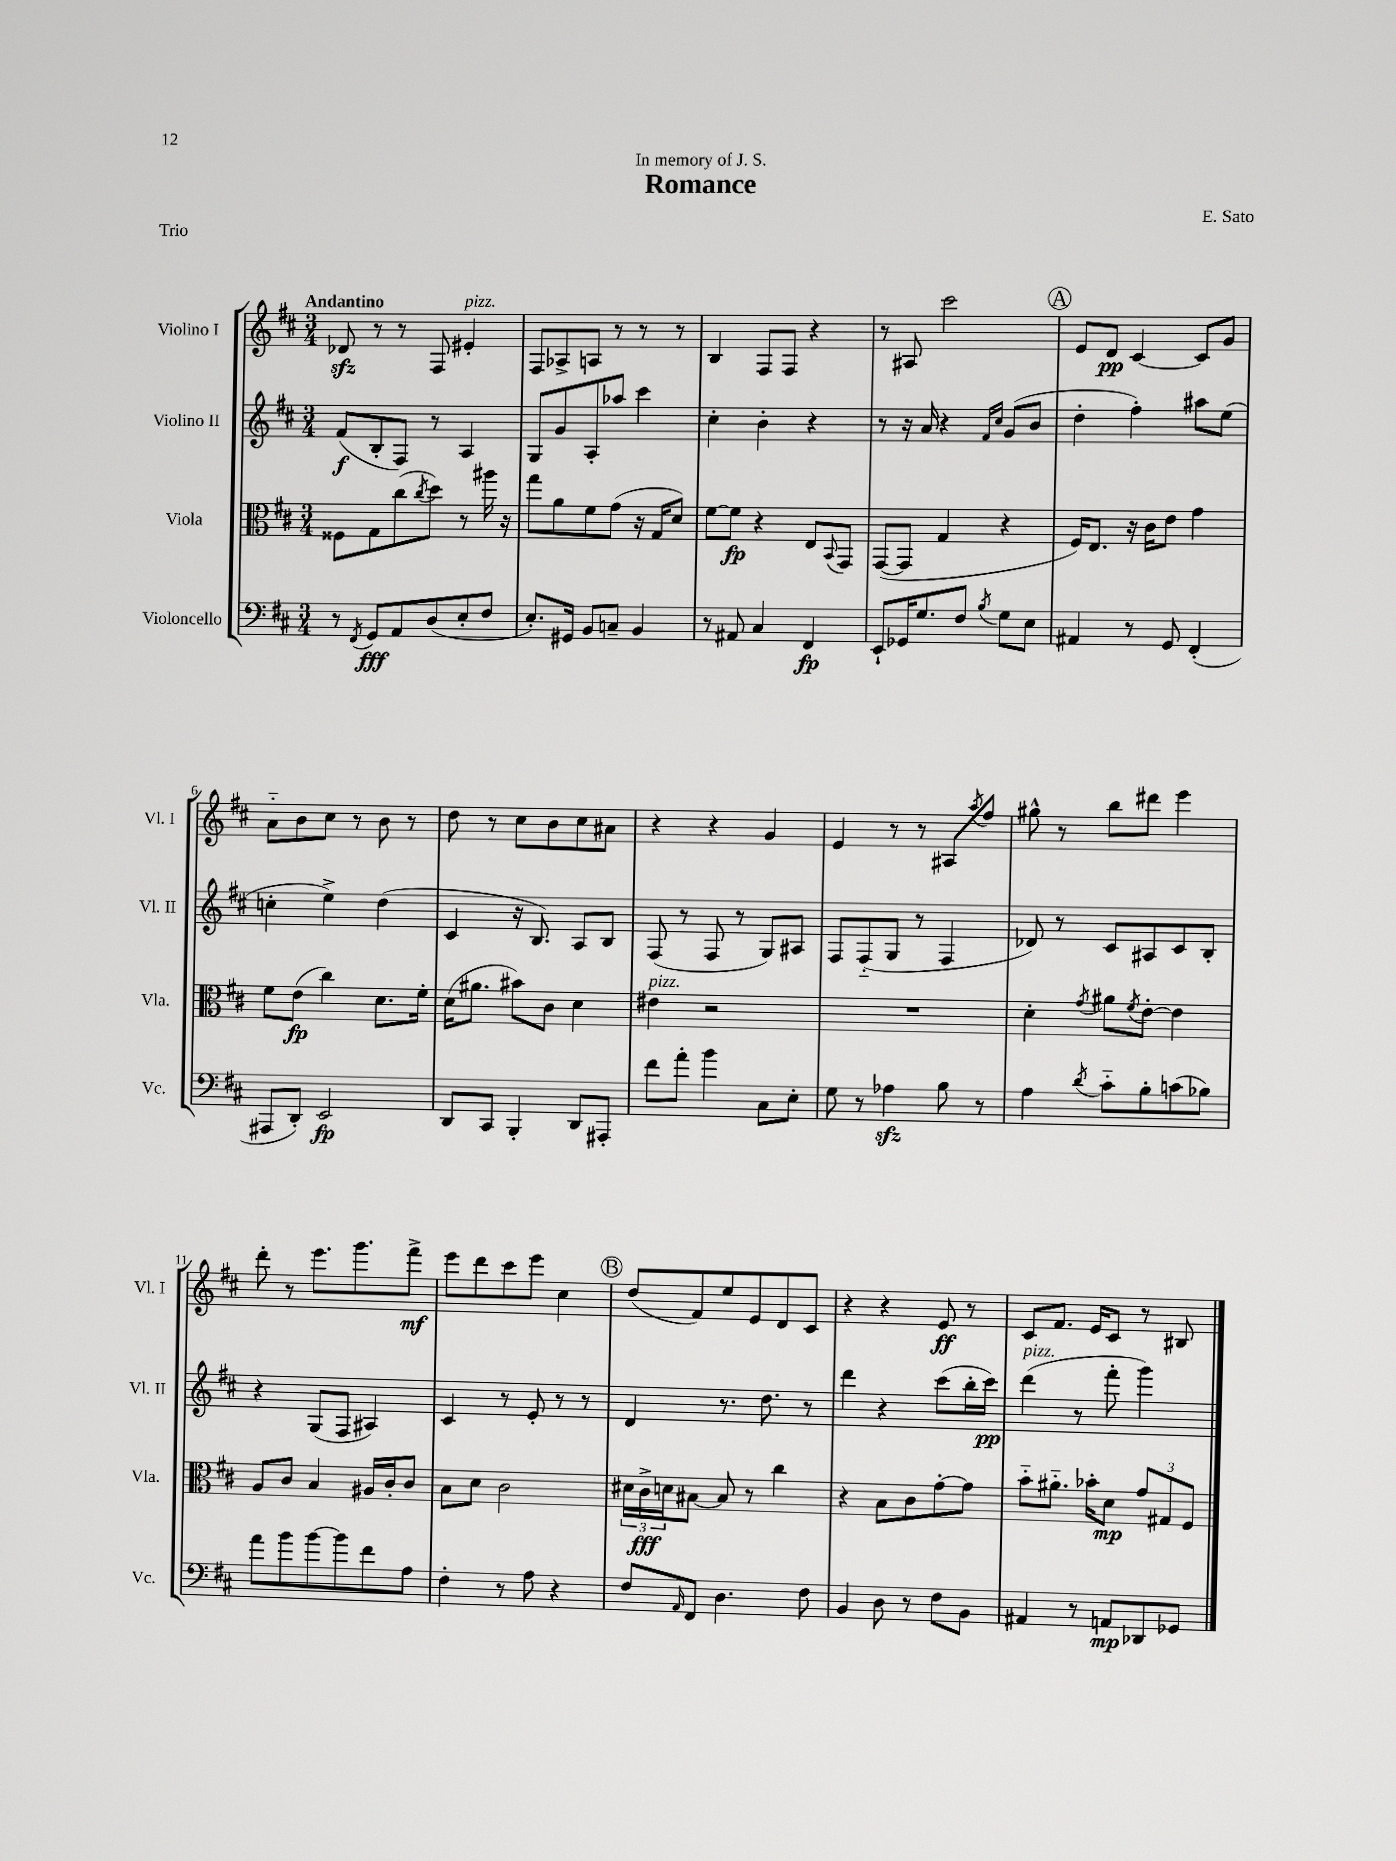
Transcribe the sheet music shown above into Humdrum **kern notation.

**kern	**kern	**kern	**kern
*staff4	*staff3	*staff2	*staff1
*clefF4	*clefC3	*clefG2	*clefG2
*k[f#c#]	*k[f#c#]	*k[f#c#]	*k[f#c#]
*M3/4	*M3/4	*M3/4	*M3/4
8r	8F##	(8f#	8d-
8qFF#	.	.	.
8GG	8G	8B'	8r
8AA	(8cc#	8F#)	8r
.	8qcc#	.	.
(8D	8dd)	8r	8F#
8E'	8r	4A	4e#'
8F#	16aa#	.	.
.	16r	.	.
=	=	=	=
8.E')	8gg	8G	8F#
.	8a	8g	8A-^
16GG#	.	.	.
8BB	8f#	8A'	8A
8C~	(8g	8aa-	8r
4BB	16r	4ccc#	8r
.	16G	.	.
.	8d)	.	8r
=	=	=	=
8r	[8f#	4cc#'	4B
8AA#	8f#]	.	.
4C#	4r	4b'	8F#
.	.	.	8F#
4FF#	8E	4r	4r
.	8qqBB	.	.
.	8GG	.	.
=	=	=	=
8EE`	([8GG	8r	8r
16GG-	8GG]	16r	8A#
8.G	.	16a	.
.	4G	4r	2ccc#
8F#	.	.	.
.	.	16qqf#	.
8qB	.	16qqcc#	.
8G	4r	(8g	.
8E	.	8b	.
=	=	=	=
4AA#	16F#)	4dd'	8e
.	8.E	.	.
.	.	.	8d
8r	16r	4ff#')	[4c#
.	16c#	.	.
8GG	8e	.	.
(4FF#'	4g	8aa#	8c#]
.	.	(8ee	8g
=	=	=	=
8AAA#	8f#	4cc'	8a'~
8DD')	(8e	.	8b
2EE	4cc#)	4ee^)	8cc#
.	.	.	8r
.	8.d	(4dd	8b
.	.	.	8r
.	16f#'	.	.
=	=	=	=
8DD	(16d	4c#	8dd
.	8.a#	.	.
8CC#	.	.	8r
4BBB'	8b#)	16r	8cc#
.	.	8.B)	.
.	8c#	.	8b
8DD	4d	8A	8cc#
8AAA#'	.	8B	8a#
=	=	=	=
8f#	4e#	(8F#	4r
8a'	.	8r	.
4b	2r	8F#	4r
.	.	8r	.
8C#	.	8G)	4g
8E'	.	8A#	.
=	=	=	=
8G	2.r	8F#	4e
8r	.	(8F#'~	.
4A-	.	8G	8r
.	.	8r	8r
8B	.	4F#	8A#
.	.	.	8qaa
8r	.	.	8ff#
=	=	=	=
4A	4d'	8d-)	8gg#^^
.	.	8r	8r
8qd	8qg	.	.
8c#'~	8a#	8c#	8bb
.	8qf#	.	.
8B'	[8e'	8A#	8ddd#
(8c	4e]	8c#	4eee
8B-)	.	8B'	.
=	=	=	=
8a	8A	4r	8ddd'
8b	8c#	.	8r
[8b	4B	(8G	8.eee
8b]	.	8F#	.
.	.	.	8.ggg
8f#	16A#	4A#)	.
.	16c#'	.	.
8A	8c#	.	8fff#^
=	=	=	=
4F#'	8B	4c#	8eee
.	8d	.	8ddd
8r	2c#	8r	8ccc#
8A	.	8e'	8eee
4r	.	8r	4cc#
.	.	8r	.
=	=	=	=
8F#	24d#	4d	(8dd
.	24c#^	.	.
.	24d	.	.
16qqAA	.	.	.
8FF#	[8B#	.	8f#)
4.D	8B#]	8.r	8ee
.	8r	.	8e
.	.	8.dd	.
.	4cc#	.	8d
8F#	.	8r	8c#
=	=	=	=
4BB	4r	4ddd	4r
8D	8B	4r	4r
8r	8c#	.	.
8F#	[8g'	(8ccc#	8e
8BB	8g]	16bb'	8r
.	.	16ccc#)	.
=	=	=	=
4AA#	8b'~	(4ddd	8c#
.	8.a#'~	.	8.f#
8r	.	8r	.
.	16b-'	.	16e
8AA	8d	8fff#'	8c#
8DD-	12g	4ggg)	8r
.	12G#	.	.
8GG-	.	.	8B#
.	12F#	.	.
==	==	==	==
*-	*-	*-	*-
